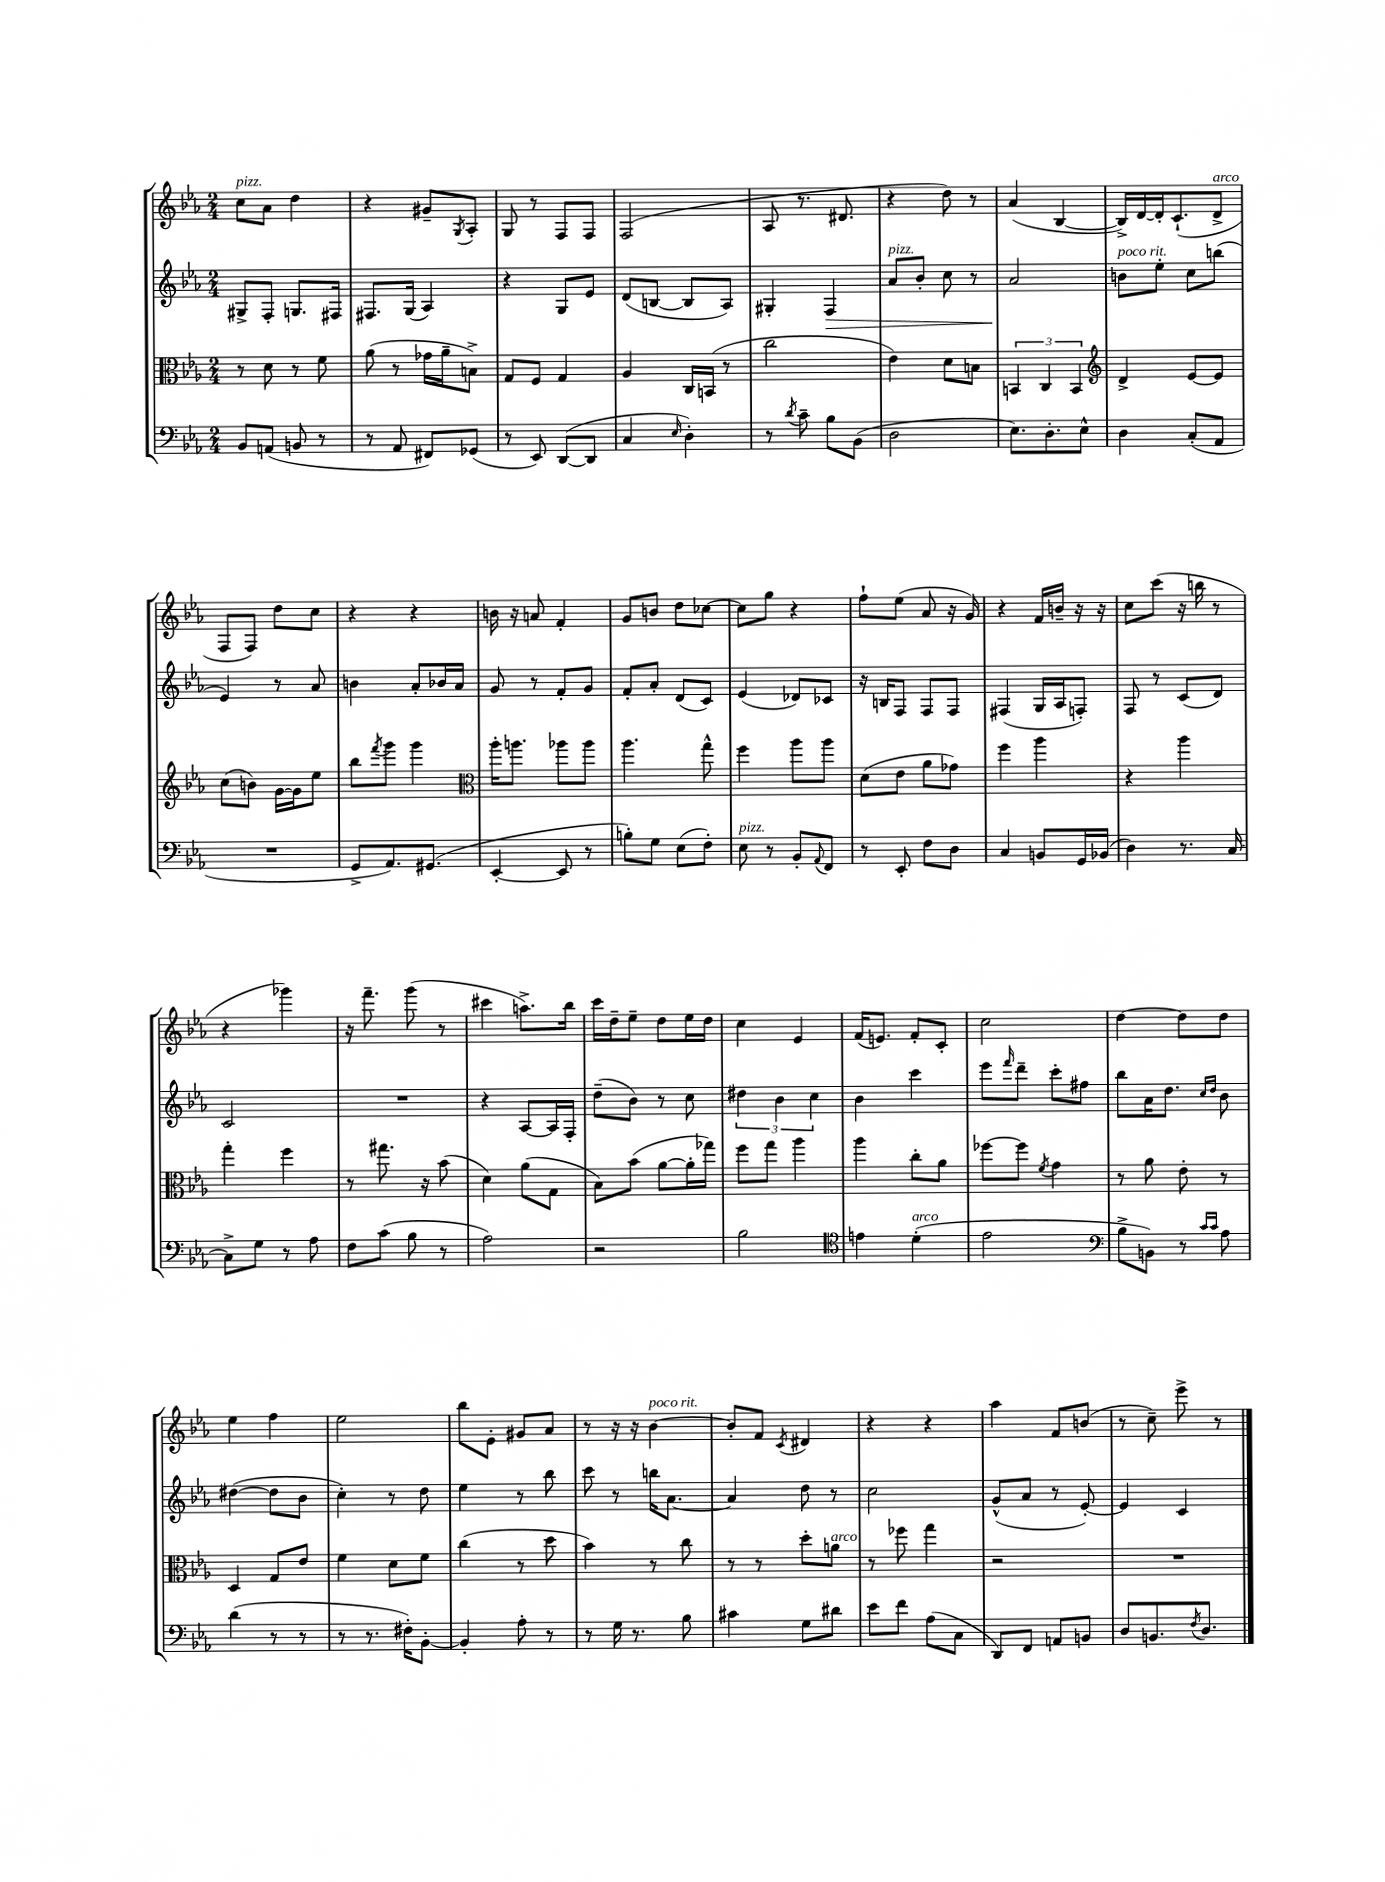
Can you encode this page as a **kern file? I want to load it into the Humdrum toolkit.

**kern	**kern	**kern	**kern
*staff4	*staff3	*staff2	*staff1
*clefF4	*clefC3	*clefG2	*clefG2
*k[b-e-a-]	*k[b-e-a-]	*k[b-e-a-]	*k[b-e-a-]
*M2/4	*M2/4	*M2/4	*M2/4
8BB-	8r	8G#^	8cc
(8AA	8d	8F'	8a-
8BB	8r	8.G	4dd
8r	8f	.	.
.	.	16F#	.
=	=	=	=
8r	(8a-	8.F#	4r
8AA-	8r	.	.
.	.	(16G	.
8FF#)	16g-	4A-)	8g#~
.	16a-~	.	.
.	.	.	8qG
(8GG-	8B^)	.	8A-'
=	=	=	=
8r	8G	4r	8G
8EE-)	8F	.	8r
([8DD	4G	8G	8F
8DD]	.	8e-	8F
=	=	=	=
4C	4A-	(8d	(2F
.	.	[8B	.
16qqE-	.	.	.
4D')	16C	8B]	.
.	(16BB	.	.
.	8r	8A-)	.
=	=	=	=
8r	2cc	4G#'	8A-
8qd	.	.	.
8c~	.	.	8.r
8B-	.	4F	.
.	.	.	8.d#
(8BB-	.	.	.
=	=	=	=
2D	4e-)	8a-	4r
.	.	8b-'	.
.	8d	8cc	8dd)
.	8B	8r	8r
=	=	=	=
8.E-)	6BB	2a-	(4a-
.	6C	.	.
8.D'	.	.	.
.	.	.	[4B-
.	6BB	.	.
8E-^^	.	.	.
=	=	=	=
*	*clefG2	*	*
4D	4d^	8b	16B-^])
.	.	.	[16d
.	.	8ee-'	16d']
.	.	.	(8.c`
(8C'	[8e-	8cc	.
8AA-	8e-]	(8bb	8d^
=	=	=	=
2r	(8cc	4e-)	8F
.	8b)	.	8F)
.	[16g	8r	8dd
.	16g]	.	.
.	8ee-	8a-	8cc
=	=	=	=
8GG^	8bb-	4b	4r
.	8qfff	.	.
8.AA-)	8ggg	.	.
.	4ggg	8a-'	4r
(8.GG#	.	.	.
.	.	16b-	.
.	.	16a-	.
=	=	=	=
*	*clefC3	*	*
[4EE-'	16aa-'	8g	16b
.	8.aa	.	16r
.	.	8r	8a
8EE-]	8aa-	8f'	4f'
8r	8aa-	8g	.
=	=	=	=
8B')	4.aa-	8f'	8g
8G	.	8a-'	8b
(8E-	.	(8d	8dd
8F')	8gg^^	8c)	[8cc-
=	=	=	=
8E-	4ff	(4e-	8cc-]
8r	.	.	8gg
8BB-'	8aa-	8d-)	4r
8qqAA-	.	.	.
8FF	8aa-	8c-	.
=	=	=	=
8r	(8d	16r	8ff`
.	.	16B	.
8EE-'	8e-	8F	(8ee-
8F	8a-	8F	8a-
8D	8g-)	8F	16r
.	.	.	16g)
=	=	=	=
4C	4ff	(4F#	4r
8BB	4aa-	16G	16f
.	.	16A-	16b~
16GG	.	8F')	16r
(16BB-	.	.	16r
=	=	=	=
4D)	4r	8F	8cc
.	.	8r	(8ccc
8.r	4aa-	(8c	16r
.	.	.	16bb
.	.	8d)	8r
[16C	.	.	.
=	=	=	=
8C^]	4gg'	2c	4r
8G	.	.	.
8r	4ff	.	4ggg-)
8A-	.	.	.
=	=	=	=
8F	8r	2r	16r
.	.	.	8.fff~
(8c	8.gg#	.	.
8B-	.	.	(8ggg
.	16r	.	.
8r	(8b-	.	8r
=	=	=	=
2A-)	4d)	4r	4ccc#
.	(8a-	[8A-	8.aa^)
.	8G	16A-]	.
.	.	16F'	16bb-
=	=	=	=
2r	8B-)	(8dd~	16ccc
.	.	.	16dd~
.	(8b-	8b-)	8ee-~
.	[8a-	8r	8dd
.	16a-']	8cc	16ee-
.	16gg-)	.	16dd
=	=	=	=
2B-	8ff	6dd#	4cc
.	8gg	.	.
.	.	6b-	.
.	4aa-	.	4e-
.	.	6cc	.
=	=	=	=
*clefC4	*	*	*
4e	4aa-	4b-	(16f
.	.	.	8.e)
(4d'	8cc'	4ccc	8f'
.	8a-	.	8c'
=	=	=	=
2e-	[8ff-	8eee-	2cc
.	.	16qqfff	.
.	8ff-]	8ddd~	.
.	8qf	.	.
.	4g	8ccc'	.
.	.	8ff#	.
=	=	=	=
*clefF4	*	*	*
8B-^	8r	8bb-	[4dd
8BB)	8a-	16a-	.
.	.	8.dd	.
8r	8e-'	.	8dd]
16qqc	.	16qqcc	.
16qqc	.	16qqdd	.
8A-	8r	8b-	8dd
=	=	=	=
(4d	4D	([4dd#	4ee-
8r	8G	8dd#]	4ff
8r	8e-	8b-	.
=	=	=	=
8r	4f	4cc')	2ee-
8.r	.	.	.
.	8d	8r	.
16F#')	.	.	.
[8BB-'	8f	8dd	.
=	=	=	=
4BB-']	(4cc	4ee-	8bb-
.	.	.	8e-'
8A-'	8r	8r	8g#
8r	8dd	8bb-	8a-
=	=	=	=
8r	4b-)	8ccc	8r
16G	.	8r	16r
8.r	.	.	16r
.	8r	16bb	[4b-
.	.	[8.a-	.
8B-	8cc	.	.
=	=	=	=
4c#	8r	4a-]	8b-']
.	8r	.	8f
.	.	.	8qc
8G	8dd'	8dd	4d#
8d#	8a	8r	.
=	=	=	=
8e-	8r	2cc	4r
8f	8ff-	.	.
(8A-	4gg	.	4r
8C	.	.	.
=	=	=	=
8DD)	2r	(8g^^	4aa-
8FF	.	8a-	.
8AA	.	8r	8f
8BB	.	[8e-')	(8b
=	=	=	=
8D	2r	4e-]	8r
8.BB	.	.	8cc~)
.	.	4c	8eee-^
8qF	.	.	.
8.D	.	.	.
.	.	.	8r
==	==	==	==
*-	*-	*-	*-
